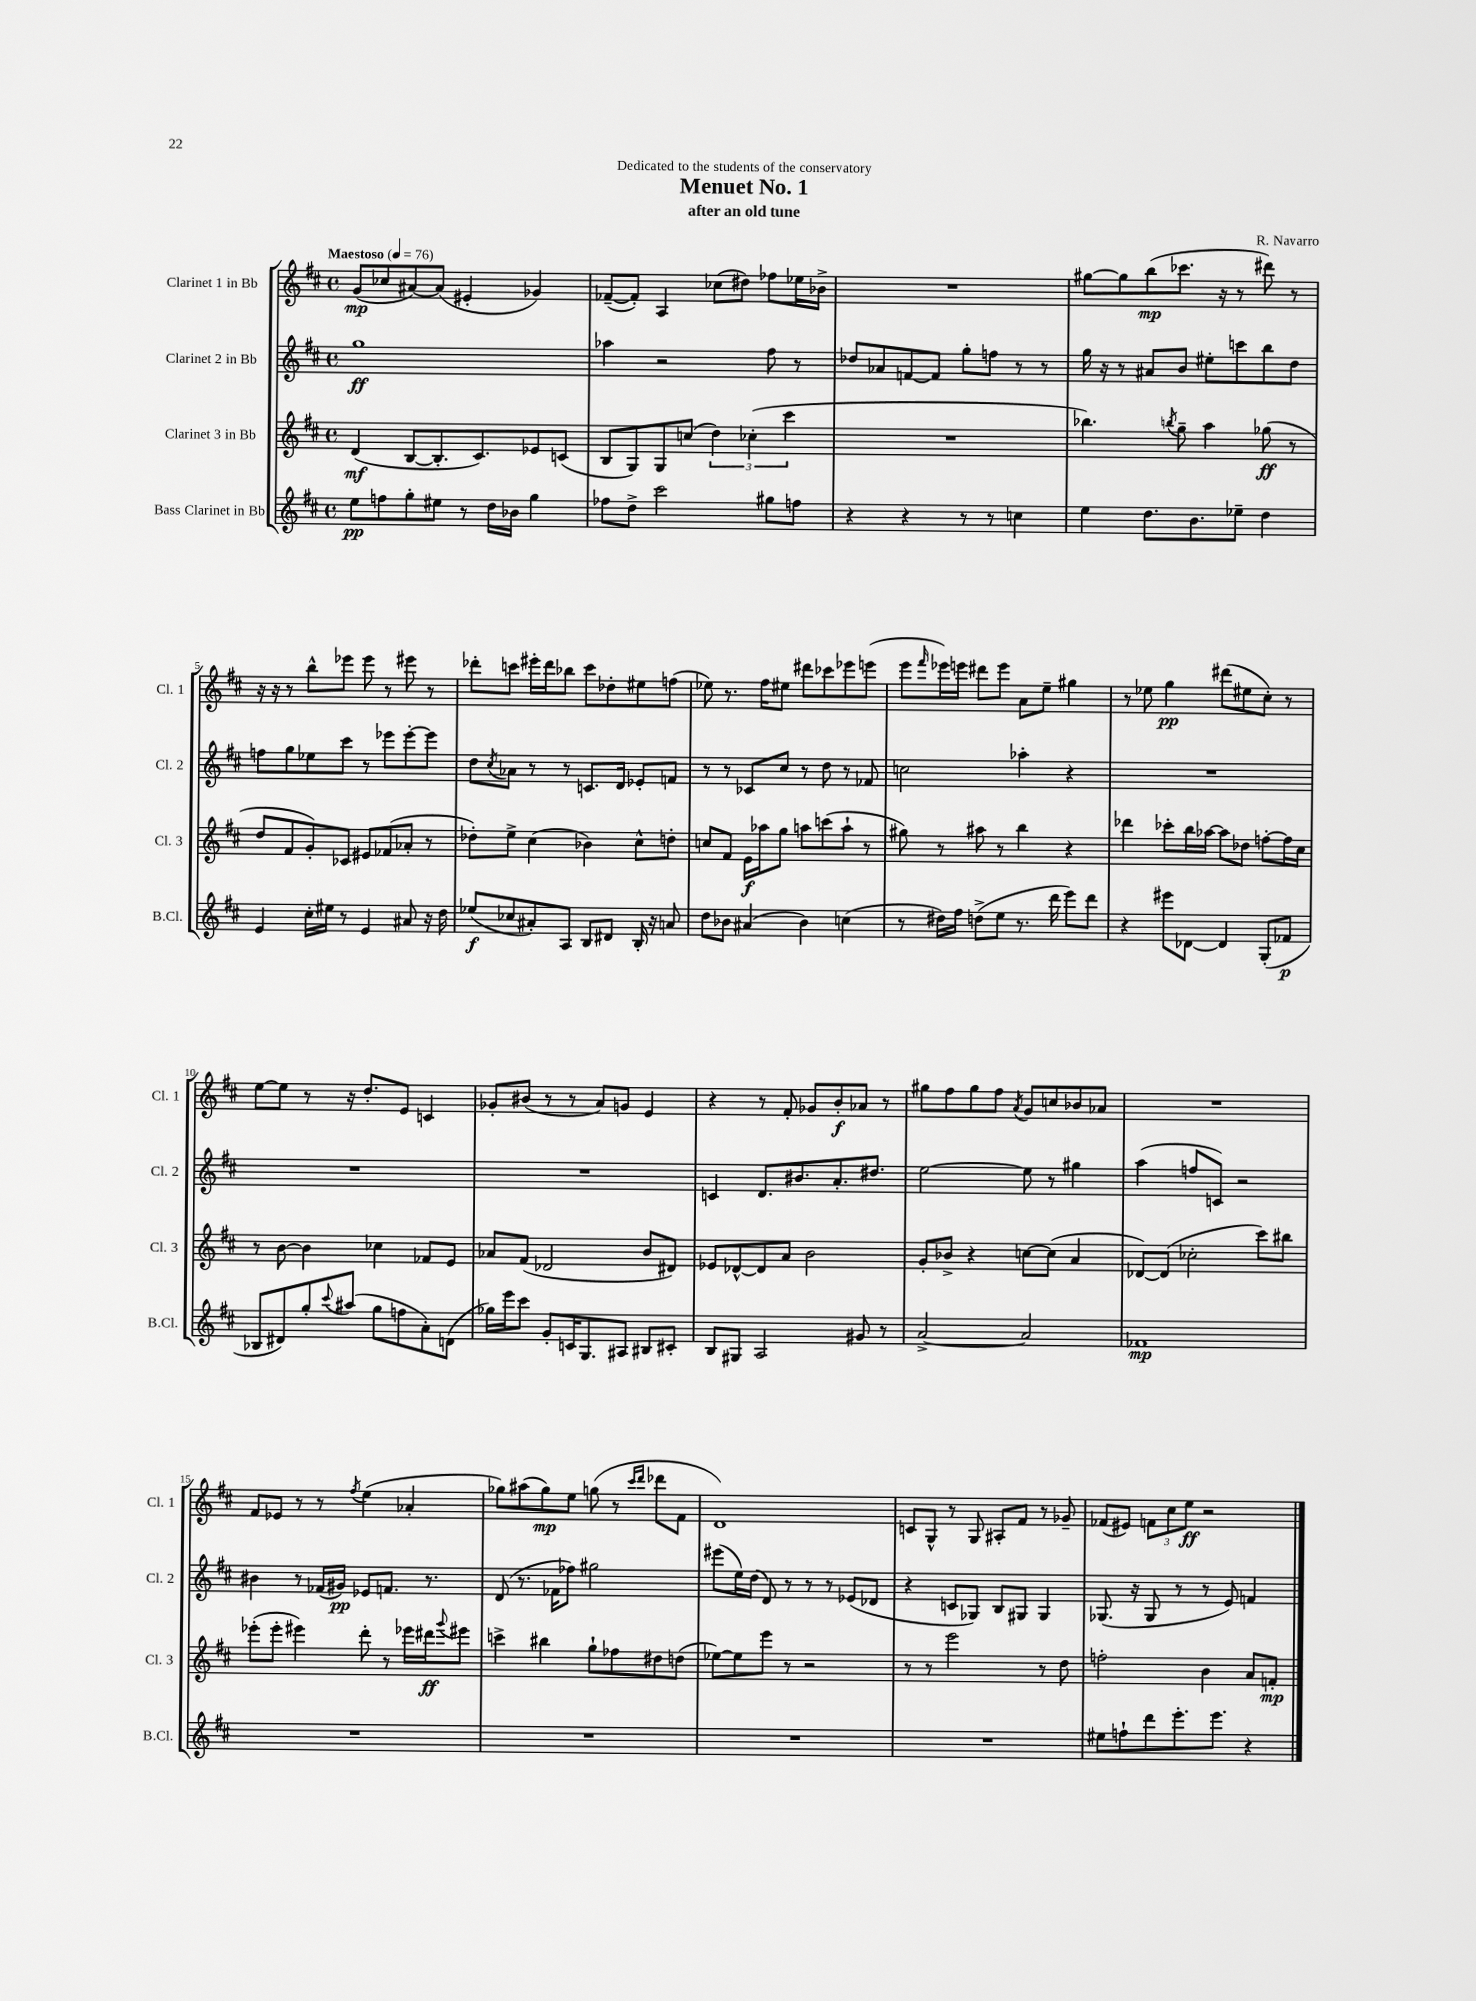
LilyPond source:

\header { title = "Menuet No. 1" composer = "R. Navarro" subtitle = "after an old tune" dedication = "Dedicated to the students of the conservatory" }
<<
\new StaffGroup <<
\new Staff = "s0" \with { instrumentName = "Clarinet 1 in Bb" shortInstrumentName = "Cl. 1" } {
    \clef treble \key d \major \defaultTimeSignature \time 4/4 \tempo "Maestoso" 4 = 76
    g'8\mp( ces''8 ais'8~) ais'8( eis'4-. ges'4) |
    fes'8~--( fes'8-.) a4 ces''8( dis''8) fes''8 ees''16 bes'16-> |
    R1 |
    gis''8~ gis''8 b''8\mp( ces'''8. r16 r8 dis'''8) r8 |
    r16 r16 r8 b''8-^ ees'''8 ees'''8 r8 eis'''8 r8 |
    des'''8-. c'''8 eis'''16-. des'''16 bes''8 c'''8 des''8-. eis''8 f''8( |
    ees''8) r8. fis''16 eis''8 dis'''8 ces'''8 ees'''8 e'''8( |
    e'''8 \grace { fis'''16 } ees'''16) e'''16 dis'''8 e'''8 a'8 e''8-- gis''4 |
    r8 ees''8 g''4\pp dis'''8( eis''8 cis''8-.) r8 |
    e''8~ e''8 r8 r16 d''8.-. e'8 c'4 |
    ges'8-. bis'8( r8 r8 a'8) g'8 e'4 |
    r4 r8 fis'8-. ges'8 b'8-.\f aes'8 r8 |
    gis''8 fis''8 gis''8 fis''8 \acciaccatura { a'8 } g'8 c''8 bes'8 aes'8 |
    R1 |
    fis'8 ees'8 r8 r8 \acciaccatura { fis''8 } e''4( aes'4-. |
    ges''8) ais''8( ges''8\mp) e''8 g''8( r8 \grace { cis'''16 d'''16 } des'''8 fis'8 |
    d'1) |
    c'8 g8-^ r8 g8 ais8-. fis'8 r8 ges'8-- |
    fes'8( eis'8) \tuplet 3/2 { f'8 cis''8 e''8\ff } r2 \bar "|." |
}
\new Staff = "s1" \with { instrumentName = "Clarinet 2 in Bb" shortInstrumentName = "Cl. 2" } {
    \clef treble \key d \major \defaultTimeSignature \time 4/4
    g''1\ff |
    aes''4 r2 fis''8 r8 |
    des''8 aes'8 f'8~ f'8 g''8-. f''8 r8 r8 |
    g''16 r16 r8 ais'8 b'8 eis''8-. c'''8 b''8 d''8 |
    f''8 g''8 ees''8 cis'''8 r8 ees'''8 ees'''8~-. ees'''8 |
    d''8 \acciaccatura { cis''8 } aes'8 r8 r8 c'8. d'16 ees'8-. f'8 |
    r8 r8 ces'8 cis''8 r8 d''8 r8 fes'8 |
    c''2 aes''4-. r4 |
    R1 |
    R1 |
    R1 |
    c'4 d'8. bis'8. a'8.-. dis''8. |
    e''2~ e''8 r8 gis''4 |
    a''4( f''8 c'8) r2 |
    bis'4 r8 fes'16( gis'16\pp) ees'8 f'8. r8. |
    d'8( r8. fes'16 fes''8) gis''2 |
    eis'''8( e''16) d''16( d'8) r8 r8 r8 ees'8( des'8 |
    r4 c'8 ges8) b8 gis8 gis4 |
    ges8.( r16 ges8 r8 r8 e'8) f'4 \bar "|." |
}
\new Staff = "s2" \with { instrumentName = "Clarinet 3 in Bb" shortInstrumentName = "Cl. 3" } {
    \clef treble \key d \major \defaultTimeSignature \time 4/4
    d'4\mf( b8~ b8.-. cis'8.) ees'8 c'8( |
    b8 g8) g8 c''8( \tuplet 3/2 { d''4) ces''4-.( cis'''4 } |
    R1 |
    bes''4.) \acciaccatura { b''8 } g''8-- a''4 ges''8\ff( r8 |
    d''8 fis'8 g'8-.) ces'8 eis'8 fes'8( aes'8-. r8 |
    des''8-.) e''8-> cis''4( bes'4) cis''8-^ d''8-. |
    c''8 fis'8 e'16\f aes''16 g''8 a''8 c'''8( a''8-! r8 |
    gis''8) r8 ais''8 r8 b''4 r4 |
    des'''4 ces'''8-. b''16 aes''16~ aes''8 des''8 f''8~-. f''16 cis''16 |
    r8 b'8~ b'4 ces''4 fes'8 e'8 |
    aes'8 fis'8( des'2 b'8 dis'8) |
    ees'8 des'8~-^ des'8 a'8 b'2 |
    g'8-. bes'8-> r4 c''8~ c''8( a'4 |
    des'8~) des'8( ces''2-. cis'''8) bis''8 |
    ees'''8-.( ees'''8-. eis'''4) d'''8-. r8 ees'''16 dis'''16\ff \appoggiatura { g'''8 } eis'''8 |
    c'''4-> bis''4 g''8-! fes''8 dis''8 d''8( |
    ees''8~) ees''8 e'''8 r8 r2 |
    r8 r8 e'''2 r8 d''8 |
    f''2-. b'4 a'8 f'8-.\mp \bar "|." |
}
\new Staff = "s3" \with { instrumentName = "Bass Clarinet in Bb" shortInstrumentName = "B.Cl." } {
    \clef treble \key d \major \defaultTimeSignature \time 4/4
    e''8\pp f''8 g''8-. eis''8 r8 d''16 bes'16 g''4 |
    fes''8 d''8-> cis'''2 gis''8 f''8 |
    r4 r4 r8 r8 c''4 |
    e''4 d''8. b'8. ees''8-- d''4 |
    e'4 cis''16-. eis''16 r8 e'4 ais'8 r16 d''16 |
    ees''8\f( ces''8 ais'8-.) a8 b8 dis'8 b16-. r16 a'8 |
    d''8 bes'8 ais'4( bes'4) c''4( |
    r8 dis''16) fis''16 d''8->( e''8 r8. d'''16 e'''8) d'''8 |
    r4 eis'''8 des'8~ des'4 g8-.( fes'8\p |
    bes8 dis'8) g''8-. \appoggiatura { cis'''8 } ais''8( g''8 f''8 a'8-.) d'8( |
    ges''16) e'''16 cis'''8 g'8-. c'16 g8. ais8 bis8 cis'8-. |
    b8 gis8 a2 gis'8 r8 |
    a'2~-> a'2 |
    fes'1\mp |
    R1 |
    R1 |
    R1 |
    R1 |
    eis''8 f''8-! d'''8 e'''8.-. e'''8. r4 \bar "|." |
}
>>
>>
